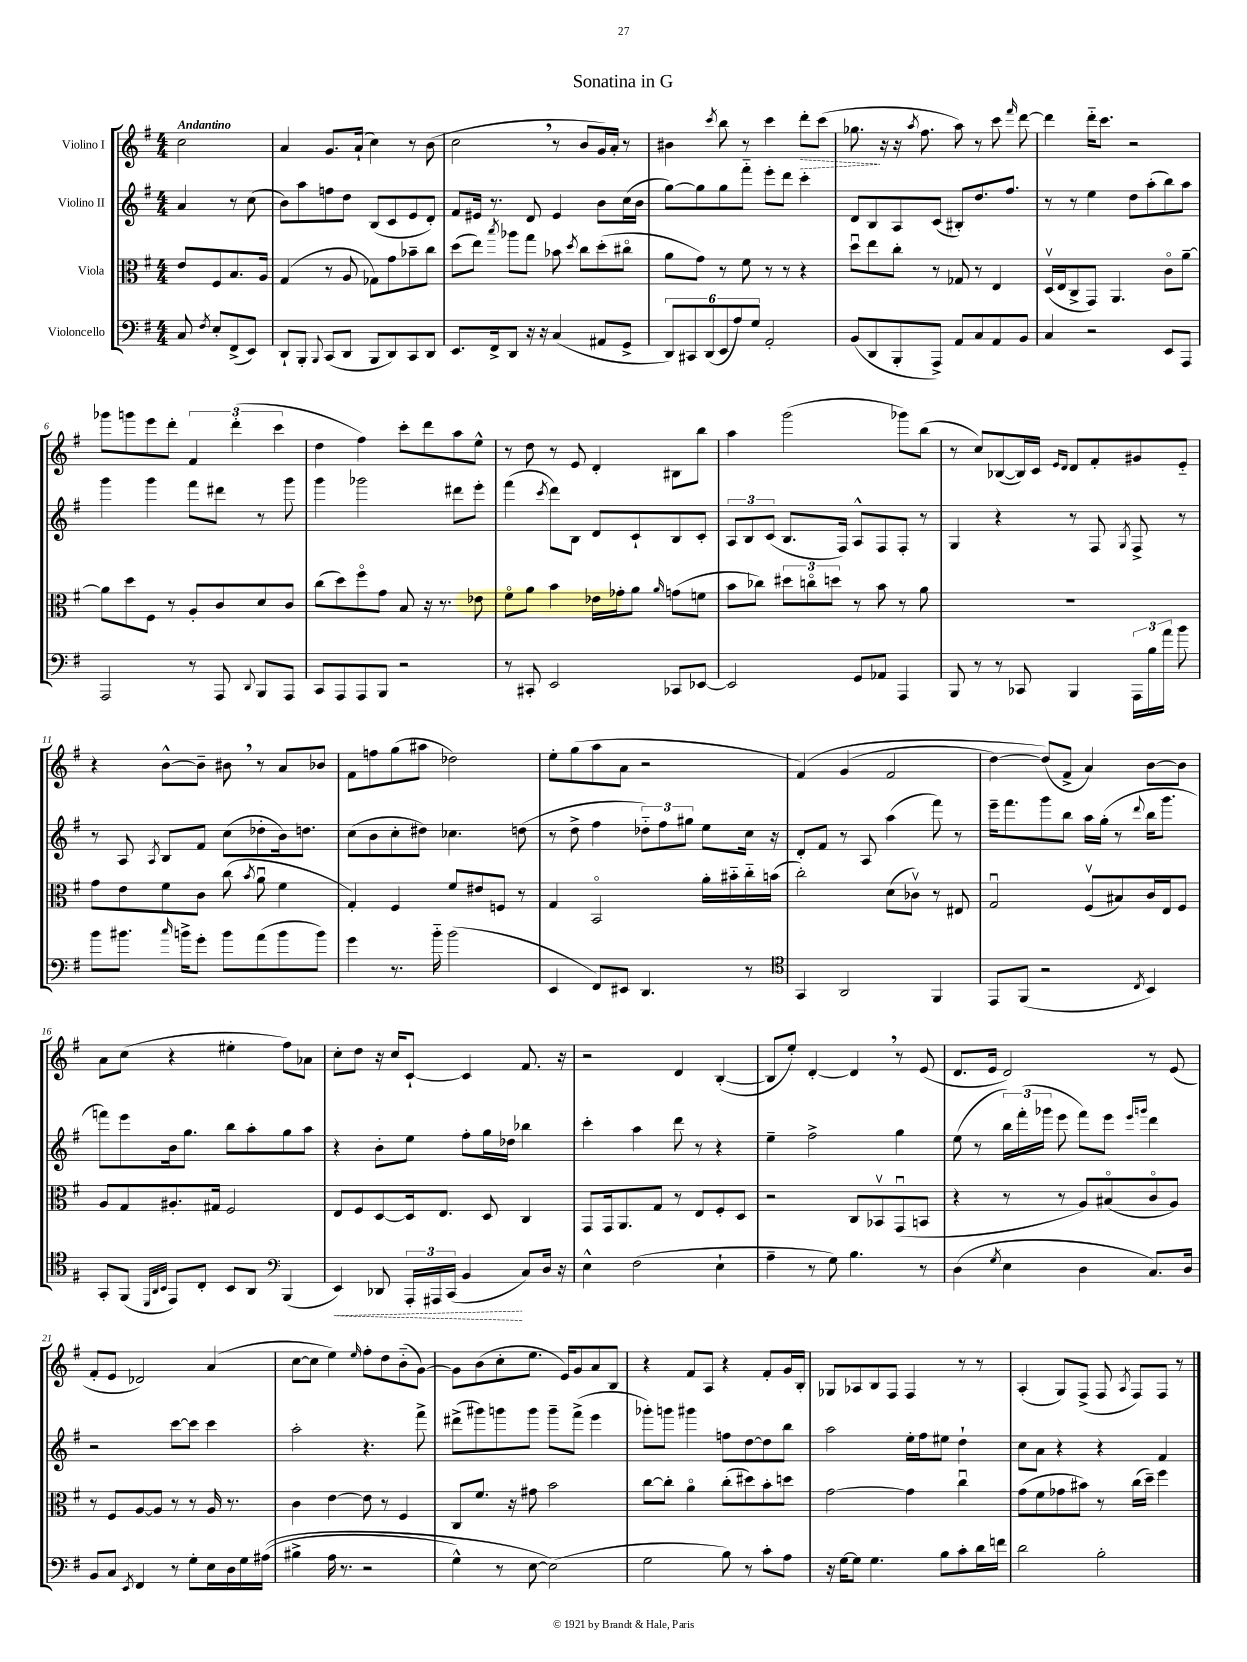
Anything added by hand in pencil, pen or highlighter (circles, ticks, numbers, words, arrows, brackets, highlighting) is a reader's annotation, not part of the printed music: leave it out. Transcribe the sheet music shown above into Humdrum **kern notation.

**kern	**dynam	**kern	**kern	**kern	**dynam
*part4	*part4	*part3	*part2	*part1	*part1
*staff4	*staff4	*staff3	*staff2	*staff1	*staff1
*I"Violoncello	*	*I"Viola	*I"Violino II	*I"Violino I	*
*clefF4	*	*clefC3	*clefG2	*clefG2	*
*k[f#]	*	*k[f#]	*k[f#]	*k[f#]	*
*M4/4	*	*M4/4	*M4/4	*M4/4	*
=	=	=	=	=	=
!	!	!	!	!LO:TX:a:B:t=Andantino	!
8C/	.	8e/L	4a/	2cc\	.
8qF#/	.	.	.	.	.
8E'/L	.	8F#/	.	.	.
(8FF#^/	.	8.B/	8r	.	.
8EE/J)	.	.	(8cc\	.	.
.	.	16A/Jk	.	.	.
=1	=1	=1	=1	=1	=1
8DD`/L	.	(4G/	8b\L)	4a/	.
8BBB'/J	.	.	8aa\	.	.
8qqBBB/	.	.	.	.	.
(8CC/L	.	8r	8ffn\	8.g/L	.
8DD/J	.	8A/	8dd\J	.	.
.	.	.	.	(16a`/Jk	.
8BBB/L	.	8G-X\L)	(8B/L	4cc\)	.
8DD/)	.	8g\	8c/	.	.
8CC/	.	8b-X~\	8e/	8r	.
8DD/J	.	8cc\J	8d'/J)	(8b\	.
=2	=2	=2	=2	=2	=2
8.EE/L	.	(8dd\L	8f#/L	2cc,\	.
.	.	8ee\J)	16e#X/Jk	.	.
16FF#^/k	.	.	8.r	.	.
.	.	8qbb/	.	.	.
8DD/J	.	8aa-X\L	.	.	.
16r	.	8gg\J	8d/	.	.
16r	.	.	.	.	.
(4C/	.	8b-X\	4e#/	8r	.
.	.	8qdd/	.	.	.
.	.	8cc\L	.	8b/L	.
8AA#X/L	.	(8dd'\	8b\L	16g/L)	.
.	.	.	.	16a'/JJ	.
8GG^/J	.	8cc#X\J	(16cc\L	8r	.
.	.	.	16b\JJ	.	.
=3	=3	=3	=3	=3	=3
12DD/L)	.	8a\L	[8gg\L)	4b#X\	.
12CC#X/	.	.	.	.	.
.	.	8g\J)	8gg\]	.	.
(12DD/	.	.	.	.	.
.	.	.	.	8qccc/	.
12EE/	.	8r	8gg\	8bb\	.
12A/)	.	.	.	.	.
.	.	8f#\	8fff#\J	8r	.
12G/J	.	.	.	.	.
2AA'/	.	8r	8eee'\L	4ccc\	.
.	.	8r	8ddd\J	.	.
!	!	!	!	!	!LO:HP:b
.	.	4r	4ccc'\	8ddd'\L	>
.	.	.	.	(8ccc\J	.
=4	=4	=4	=4	=4	=4
(8BB/L	.	8ddu\L	8d/L	8.gg-X\	.
8DD/	.	8ee\	8B/	.	.
.	.	.	.	16r	]
8BBB'/	.	8cc'\J	8A/	16r	.
.	.	.	.	8qaa/	.
.	.	.	.	8.ff#\	.
8AAA^/J)	.	8r	(8c/J	.	.
8AA/L	.	8G-X/	8B#X'/L)	8aa\)	.
8C/	.	8r	8.dd/	8r	.
8AA/	.	4E/	.	8ccc\	.
.	.	.	8.ff#/J	.	.
.	.	.	.	16qqfff#/	.
8BB/J	.	.	.	[8ddd\	.
=5	=5	=5	=5	=5	=5
4C/	.	(16Dv/LL	8r	4ddd\]	.
.	.	16E/J	.	.	.
.	.	8C^/	8r	.	.
2r	.	8GG/J)	4ee\	16ddd\KL	.
.	.	.	.	8.ccc\J	.
.	.	4.AA/	.	.	.
.	.	.	8dd\L	2r	.
.	.	.	(8aa'\	.	.
8EE/L	.	8c\L	8bb\)	.	.
8AAA/J	.	[8a~\J	8aa\J	.	.
!!LO:LB:g=z
=6	=6	=6	=6	=6	=6
2AAA/	.	8a\L]	4ggg\	8ggg-X\L	.
.	.	8dd\	.	8gggn\	.
.	.	8F#\J	4ggg\	8eee\	.
.	.	8r	.	8ddd'\J	.
8r	.	8A'/L	8fff#\L	6f#/	.
8AAA/	.	8c/	8ddd#X\J	.	.
.	.	.	.	(6ddd'\	.
8qqDD/	.	.	.	.	.
8BBB/L	.	8d/	8r	.	.
.	.	.	.	6ccc\	.
8AAA/J	.	8c/J	8ggg\	.	.
=7	=7	=7	=7	=7	=7
8CC/L	.	(8cc\L	4ggg\	4dd\	.
8AAA/	.	8dd\)	.	.	.
8AAA/	.	8ff#\	2ggg-X\	4ff#\)	.
8BBB/J	.	8g\J	.	.	.
2r	.	8B/	.	8ccc'\L	.
.	.	16r	.	8ddd\	.
.	.	8.r	.	.	.
.	.	.	8ddd#X\L	8aa\	.
.	.	8e-X\	8eee'\J	8ee^^\J	.
=8	=8	=8	=8	=8	=8
8r	.	8f#\L	(4fff#\	8r	.
8CC#X'/	.	8a\J	.	8dd\	.
.	.	.	8qccc/	.	.
2EE/	.	4b\	8ddd\L)	8r	.
.	.	.	8B\J	8e/	.
.	.	16e-X\LL	8d/L	4d'/	.
.	.	16g-X'\J	.	.	.
.	.	8a\J	8c`/	.	.
.	.	16qqa/	.	.	.
8CC-X/L	.	(8gn\L	8B/	8B#X\L	.
[8EE-X/J	.	8fn\J	8c'/J	8bb\J	.
=9	=9	=9	=9	=9	=9
2EE-/]	.	8b\L	12A/L	4aa\	.
.	.	.	12B/	.	.
.	.	8cc-X\J)	.	.	.
.	.	.	(12c/J	.	.
.	.	12dd#X\L	8.B/L	(2ggg\	.
.	.	12ccn\	.	.	.
.	.	12ddn\J	.	.	.
.	.	.	16F#/Jk)	.	.
8GG/L	.	8r	8A^^/L	.	.
8AA-X/J	.	8b\	8F#/	.	.
4AAA/	.	8r	8F#'/J	8ggg-X\L)	.
.	.	8a\	8r	(8bb\J	.
=10	=10	=10	=10	=10	=10
8BBB/	.	1r	4G/	8r	.
8r	.	.	.	8cc/L)	.
8r	.	.	4r	([8B-X/	.
8CC-X/	.	.	.	16B-/L])	.
.	.	.	.	16c/JJ	.
.	.	.	.	16qqe/LL	.
.	.	.	.	16qqd/JJ	.
4BBB/	.	.	8r	8d/L	.
.	.	.	8F#/	8f#'/	.
.	.	.	8qG/	.	.
24AAA\LL	.	.	8F#^/	8g#X/	.
24B\	.	.	.	.	.
24a\JJ	.	.	.	.	.
8b\	.	.	8r	8e/J	.
!!LO:LB:g=z
=11	=11	=11	=11	=11	=11
8b\L	.	8g\L	8r	4r	.
8.b#X\J	.	8e\	8A/	.	.
.	.	.	8qA/	.	.
.	.	8f#\	8B/L	[8b^^\L	.
16qqcc/	.	.	.	.	.
16bn^\KL	.	.	.	.	.
8g'\J	.	8c\J	8f#/J	8b~\J]	.
8b\L	.	(8cc\	(8cc\L	8b#X,\	.
.	.	8qb/	.	.	.
(8a\	.	8au\	8dd-X'\	8r	.
8b\	.	4f#\	16b\k)	8a/L	.
.	.	.	8.ddn\J	.	.
8b\J)	.	.	.	8b-X/J	.
=12	=12	=12	=12	=12	=12
4g\	.	4G'/)	(8cc\L	8f#\L	.
.	.	.	8b\	8ffn\	.
8.r	.	4F#/	8cc'\	(8gg\	.
.	.	.	8dd#X\J)	8aa#X\J	.
16b\	.	.	.	.	.
(2b\	.	8f#/L	4.cc-X\	2dd-X\)	.
.	.	8e#X/	.	.	.
.	.	8Fn/J	.	.	.
.	.	8r	(8ddn\	.	.
=13	=13	=13	=13	=13	=13
4EE/	.	4G/	8r	8ee'\L	.
.	.	.	8dd^\	(8gg\	.
8FF#/L)	.	2BB/	4ff#\	8aa\	.
8EE#X/J	.	.	.	8a\J	.
4.DD/	.	.	12dd-X\L)	2r	.
.	.	.	12ff#\	.	.
.	.	.	12gg#X\J	.	.
.	.	16a'\LL	8ee\L	.	.
.	.	16b#X\	.	.	.
8r	.	16cc\	16cc\Jk	.	.
.	.	(16bn\JJ	16r	.	.
=14	=14	=14	=14	=14	=14
*clefC4	*	*	*	*	*
4GG/	.	2cc'\)	8d'/L	(4f#/)	.
.	.	.	8f#/J	.	.
2AA/	.	.	8r	(4g/	.
.	.	.	8A/	.	.
.	.	(8d\L	(4aa\	2f#/	.
.	.	8c-Xv\J)	.	.	.
4FF#/	.	8r	8fff#\)	.	.
.	.	8E#X/	8r	.	.
=15	=15	=15	=15	=15	=15
8EE/L	.	2Gu/	16eee~\KL	[4dd\)	.
.	.	.	8.fff#\	.	.
(8FF#/J	.	.	.	.	.
2r	.	.	8ggg\	(8dd/L])	.
.	.	.	8bb\J	8f#^/J	.
.	.	(8F#v/L	16aa\LL	4a/)	.
.	.	.	(16gg'\JJ	.	.
.	.	8B#X/)	8r	.	.
8qC/	.	.	8qqddd/	.	.
4BB/)	.	16c/L	16bb\KL	[8b\L	.
.	.	16E/J	8.ggg\J	.	.
.	.	8F#/J	.	8b\J]	.
!!LO:LB:g=z
=16	=16	=16	=16	=16	=16
8GG'/L	.	8A/L	8fffn\L)	8a\L	.
(8FF#/J	.	8G/	8eee\	(8cc\J	.
32qqDD/LLL	.	.	.	.	.
32qqAA/	.	.	.	.	.
32qqBB/JJJ	.	.	.	.	.
8EE/L)	.	8.A#X'/	16b\k	4r	.
.	.	.	8.gg\J	.	.
8C'/J	.	.	.	.	.
.	.	16G#X/Jk	.	.	.
8BB/L	.	2F#/	8bb\L	4ee#X'\	.
8AA/J	.	.	8aa'\	.	.
*clefF4	*	*	*	*	*
(4BBB/	.	.	8gg\	8ff#\L)	.
.	.	.	8aa\J	8a-X\J	.
=17	=17	=17	=17	=17	=17
!	!LO:HP:b	!	!	!	!
4EE/)	<	8E/L	4r	8cc'\L	.
.	.	8F#/	.	8dd\J	.
8DD-X/	.	[8D/	8b'\L	16r	.
.	.	.	.	16cc/KL	.
24AAA'/LL	.	16D/k]	8ee\J	[8c`/J	.
24AAA#X/	.	.	.	.	.
.	.	8.E/J	.	.	.
(24CC/JJ	.	.	.	.	.
4BB/	.	.	8ff#'\L	4c/]	.
.	.	8D/	16gg\L	.	.
.	.	.	16dd-X\JJ	.	.
8C/L)	[	4C/	4bb-X\	8.f#/	.
16D/Jk	.	.	.	.	.
16r	.	.	.	16r	.
=18	=18	=18	=18	=18	=18
4E^^\	.	8GG/L	4ccc'\	2r	.
.	.	16GG/k	.	.	.
.	.	8.AA/	.	.	.
(2F#\	.	.	4aa\	.	.
.	.	8G/J	.	.	.
.	.	8r	8ddd\	4d/	.
.	.	8E/L	8r	.	.
4E`\	.	8F#'/	4r	([4B'/	.
.	.	8D/J	.	.	.
=19	=19	=19	=19	=19	=19
4A~\	.	2r	4ee~\	8B/L]	.
.	.	.	.	8ee'/J)	.
8r	.	.	2ff#^\	[4d'/	.
8G\)	.	.	.	.	.
4.B\	.	8C/L	.	4d,/]	.
.	.	8BB-Xv/	.	.	.
.	.	(8GGu/	4gg\	8r	.
8r	.	8BBn/J	.	(8e/	.
=20	=20	=20	=20	=20	=20
(4D\	.	4r	(8ee\	8.d/L	.
.	.	.	8r	.	.
.	.	.	.	16e/Jk	.
8qG/	.	.	.	.	.
4E\	.	8r	24bb\LL)	2d/)	.
.	.	.	(24fff#'\	.	.
.	.	.	24ggg-X\JJ	.	.
.	.	8r	8eee\	.	.
4D\	.	8A/L)	8fff#\L)	.	.
.	.	(8B#X/	8eee\J	.	.
.	.	.	16qqeee/LL	.	.
.	.	.	16qqgggn/JJ	.	.
8.C/L)	.	8c/	4ddd\	8r	.
.	.	8A/J)	.	(8e/	.
16D/Jk	.	.	.	.	.
!!LO:LB:g=z
=21	=21	=21	=21	=21	=21
8BB/L	.	8r	2r	8f#'/L	.
8C/J	.	8F#/L	.	8e/J	.
8qEE/	.	.	.	.	.
4FF#/	.	[8A/	.	2d-X/)	.
.	.	8A/J]	.	.	.
8r	.	8r	[8ccc\L	.	.
8G'\L	.	8r	8ccc\J]	.	.
16E\L	.	16A/	4ccc\	(4a/	.
16D\	.	8.r	.	.	.
16G\	.	.	.	.	.
((16A#X\JJ	.	.	.	.	.
=22	=22	=22	=22	=22	=22
4B#X^\	.	4c\	2aa'\	[8cc\L	.
.	.	.	.	8cc\J]	.
16A\	.	[4e\	.	4ee\)	.
8.r	.	.	.	.	.
.	.	.	.	16qqee/	.
2r	.	8e\]	4.r	8ff#'\L	.
.	.	8r	.	8dd\	.
.	.	4F#/	.	(8b\	.
.	.	.	8fff#^\	[8g\J)	.
=23	=23	=23	=23	=23	=23
4G^^\)	.	8C/L	(8ddd#X^\L	8g\L]	.
.	.	8.f#/J	8ggg#X\)	(8b\	.
8r	.	.	8gggn\	8cc'\	.
.	.	16r	.	.	.
[8E\	.	8g#X\	8ggg\J	8.ee\J	.
(2E\])	.	2b\	8ggg~\L	.	.
.	.	.	.	16e/KL)	.
.	.	.	(8fff#^\J	8g/	.
.	.	.	4eee\	8a/	.
.	.	.	.	8B/J	.
=24	=24	=24	=24	=24	=24
2G\	.	[8cc\L	8ggg-X'\L)	4r	.
.	.	8cc'\J]	8gggn\J	.	.
.	.	4a\	4ggg#X\	8f#/L	.
.	.	.	.	8A/J	.
8B\)	.	(8cc'\L	8ffn\L	4r	.
8r	.	8dd#X\)	[8dd\	.	.
8c'\L	.	8b'\	8dd\]	8f#'/L	.
8A\J	.	8ddn\J	8bb\J	16g/L	.
.	.	.	.	16B'/JJ	.
=25	=25	=25	=25	=25	=25
16r	.	[2g\	2aa\	8G-X/L	.
[16G\KL	.	.	.	.	.
8G\J]	.	.	.	8A-X/	.
4.G\	.	.	.	8B/	.
.	.	.	.	8F#/J	.
.	.	4g\]	16ee'\LL	4F#/	.
.	.	.	16ff#\J	.	.
8B\L	.	.	8ee#X\J	.	.
8c'\	.	4ccu\	4dd`\	8r	.
16d\L	.	.	.	8r	.
16fn\JJ	.	.	.	.	.
=26	=26	=26	=26	=26	=26
2d\	.	(8g\L	8cc\L	(4A'/	.
.	.	8f#\	8a\J	.	.
.	.	8g-X\	4r	8G/L)	.
.	.	8b#X\J)	.	(8F#^/J	.
2B'\	.	8r	4r	8F#/	.
.	.	.	.	8qA/	.
.	.	(16cc\LL	.	8F#/L)	.
.	.	16dd~\JJ)	.	.	.
.	.	4ff#\	4f#/	8F#/J	.
.	.	.	.	8r	.
==	==	==	==	==	==
*-	*-	*-	*-	*-	*-
